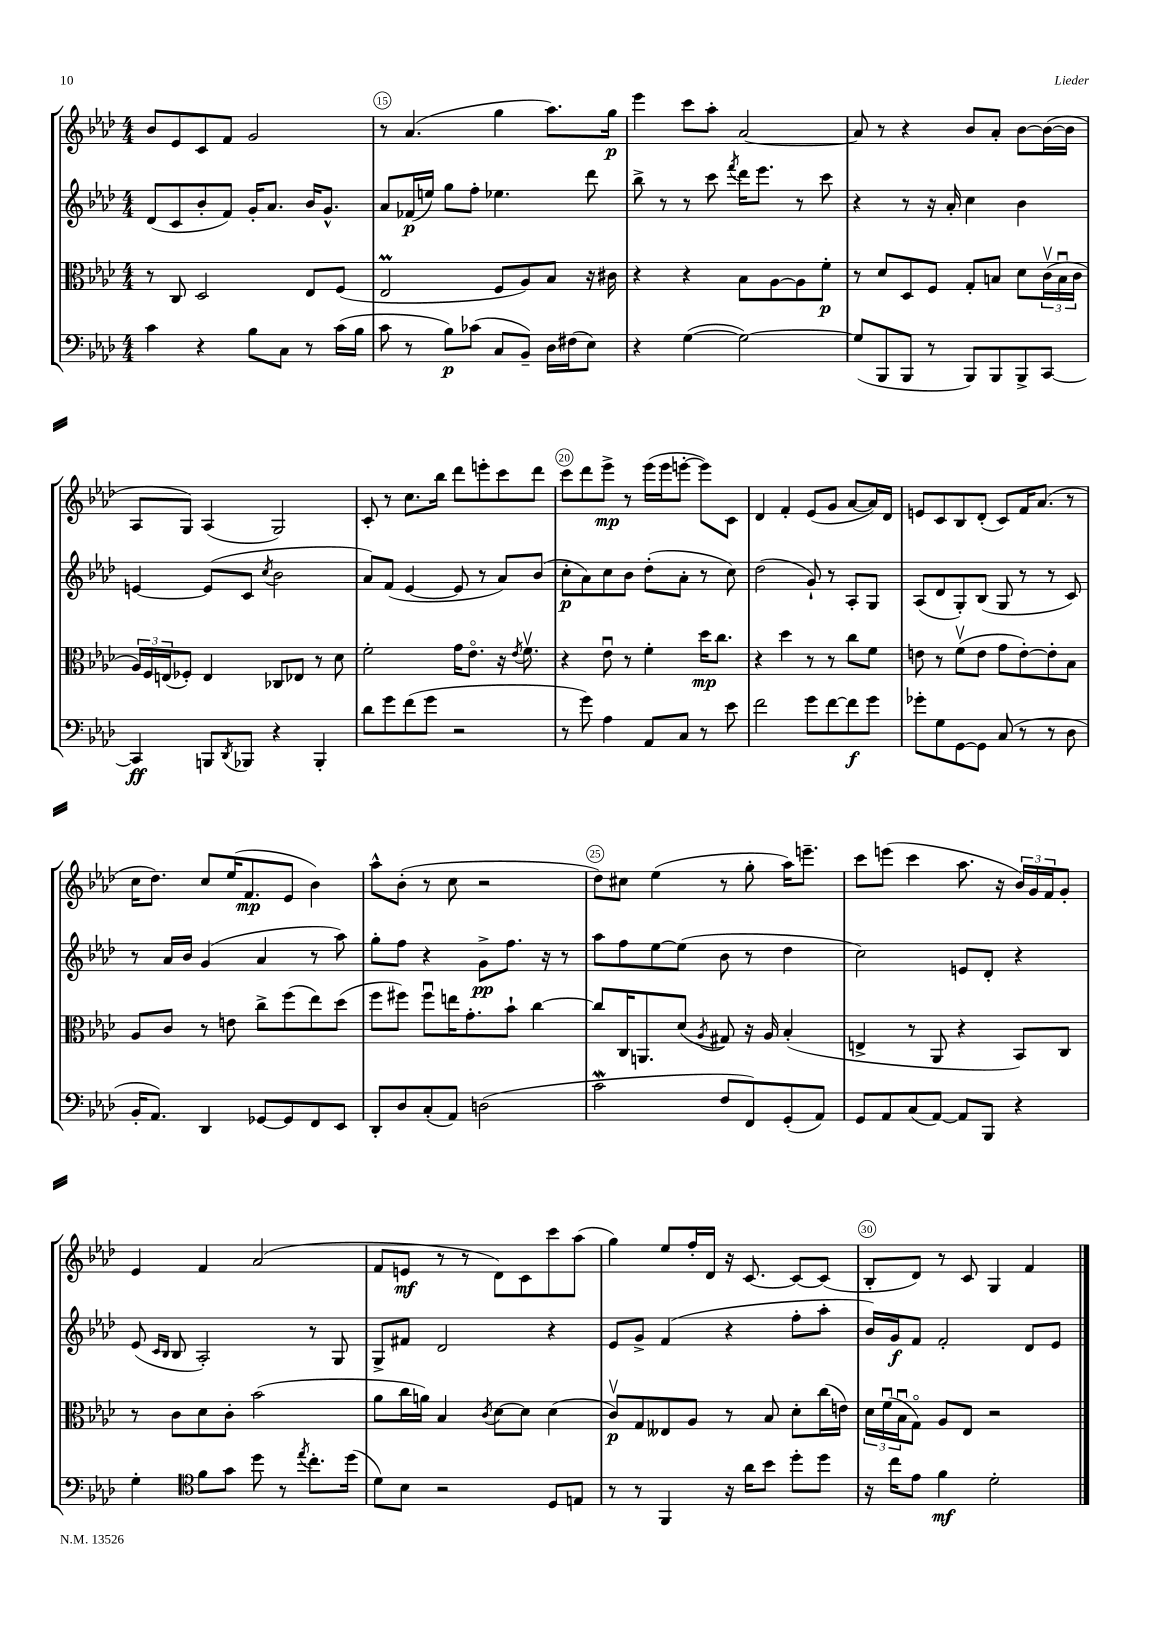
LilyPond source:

<<
\new StaffGroup <<
\new Staff = "s0" {
    \clef treble \key aes \major \numericTimeSignature \time 4/4
    bes'8 ees'8 c'8 f'8 g'2 |
    r8 aes'4.( g''4 aes''8.) g''16\p |
    ees'''4 c'''8 aes''8-. aes'2~ |
    aes'8 r8 r4 bes'8 aes'8-. bes'8~ bes'16~( bes'16 |
    aes8 g8) aes4( g2) |
    c'8-. r8 c''8. bes''16 des'''8 e'''8-. c'''8 des'''8 |
    c'''8 des'''8 ees'''8->\mp r8 ees'''16( ees'''16 e'''8~-. e'''8) c'8 |
    des'4 f'4-. ees'8( g'8 aes'8~ aes'16) des'16 |
    e'8 c'8 bes8 des'8-.( c'8) f'16 aes'8.( r8 |
    c''16 des''8.) c''8 ees''16( f'8.\mp ees'8 bes'4) |
    aes''8-^ bes'8-.( r8 c''8 r2 |
    des''8) cis''8 ees''4( r8 g''8-. aes''16) e'''8.-- |
    c'''8 e'''8( c'''4 aes''8. r16 \tuplet 3/2 { bes'16) g'16 f'16 } g'8-. |
    ees'4 f'4 aes'2( |
    f'8 e'8\mf r8 r8 des'8) c'8 c'''8 aes''8( |
    g''4) ees''8 f''16-. des'16 r16 c'8.~ c'8~ c'8( |
    bes8-. des'8) r8 c'8 g4 f'4 \bar "|." |
}
\new Staff = "s1" {
    \clef treble \key aes \major \numericTimeSignature \time 4/4
    des'8( c'8 bes'8-. f'8) g'16-. aes'8. bes'16 g'8.-^ |
    aes'8 fes'16\p( e''16) g''8 f''8-. ees''4. des'''8 |
    bes''8-> r8 r8 c'''8 \acciaccatura { f'''8 } des'''16 ees'''8. r8 c'''8 |
    r4 r8 r16 aes'16-. c''4 bes'4 |
    e'4~ e'8( c'8 \acciaccatura { c''8 } bes'2 |
    aes'8) f'8( ees'4~ ees'8 r8 aes'8) bes'8( |
    c''8-.\p aes'8) c''8 bes'8 des''8-.( aes'8-. r8 c''8) |
    des''2( g'8-!) r8 aes8-. g8 |
    aes8( des'8 g8-.) bes8( g8 r8 r8 c'8) |
    r8 aes'16 bes'16 g'4( aes'4 r8 aes''8) |
    g''8-. f''8 r4 g'8->\pp f''8. r16 r8 |
    aes''8 f''8 ees''8~ ees''8( bes'8 r8 des''4 |
    c''2) e'8 des'8-. r4 |
    ees'8( \grace { c'16 bes16 } bes8 aes2-.) r8 g8 |
    g8-> fis'8 des'2 r4 |
    ees'8 g'8-> f'4( r4 f''8-. aes''8-. |
    bes'16) g'16\f f'8 f'2-. des'8 ees'8 \bar "|." |
}
\new Staff = "s2" {
    \clef alto \key aes \major \numericTimeSignature \time 4/4
    r8 c8 des2 ees8 f8( |
    ees2\prall f8 aes8) bes8 r16 cis'16 |
    r4 r4 bes8 aes8~ aes8 f'8-.\p |
    r8 des'8 des8 f8 g8-. b8 des'8 \tuplet 3/2 { c'16\upbow( b16\downbow c'16 } |
    \tuplet 3/2 { aes16) f16 e16( } fes8-.) e4 ces8 ees8 r8 des'8 |
    f'2-. g'16 ees'8.\flageolet r16 \acciaccatura { ees'8 } f'8.\upbow |
    r4 ees'8\downbow r8 f'4-. des''16\mp c''8. |
    r4 des''4 r8 r8 c''8 f'8 |
    e'8 r8 f'8\upbow( e'8 g'8 e'8~-.) e'8-. bes8 |
    aes8 c'8 r8 e'8 c''8-> f''8( ees''8) des''8( |
    f''8 fis''8) fis''8\downbow e''16 g'8.-. bes'8-! c''4~ |
    c''8 c16 a,8. des'8( \acciaccatura { aes8 } gis8) r16 aes16 bes4-.( |
    e4-> r8 aes,8 r4 bes,8) c8 |
    r8 c'8 des'8 c'8-. bes'2( |
    aes'8 c''16 a'16) bes4 \acciaccatura { c'8 } des'8~ des'8 des'4( |
    c'8\upbow\p) g8 eeses8 aes8 r8 bes8 des'8-. c''16( e'16) |
    \tuplet 3/2 { des'16 f'16\downbow( bes16\downbow } g8\flageolet) aes8 ees8 r2 \bar "|." |
}
\new Staff = "s3" {
    \clef bass \key aes \major \numericTimeSignature \time 4/4
    c'4 r4 bes8 c8 r8 c'16( bes16 |
    c'8 r8 bes8\p) ces'8( c8 bes,8--) des16 fis16( ees8) |
    r4 g4~( g2~) |
    g8( bes,,8 bes,,8 r8 bes,,8) bes,,8 bes,,8-> c,8~ |
    c,4\ff b,,8 \acciaccatura { des,8 } bes,,8 r4 bes,,4-. |
    des'8 g'8 f'8( g'8 r2 |
    r8 g'8) aes4 aes,8 c8 r8 ees'8 |
    f'2 g'8 f'8~ f'8\f g'8 |
    ges'8-. g8 g,8~ g,8 c8( r8 r8 des8 |
    bes,16-. aes,8.) des,4 ges,8~ ges,8 f,8 ees,8 |
    des,8-. des8 c8-.( aes,8) d2( |
    c'2\mordent f8 f,8) g,8-.( aes,8) |
    g,8 aes,8 c8( aes,8~) aes,8 bes,,8 r4 |
    g4-. \clef tenor f'8 g'8 des''8 r8 \acciaccatura { ees''8 } c''8.-. des''16( |
    des'8) bes8 r2 des8 e8 |
    r8 r8 f,4 r16 aes'16 bes'8 des''8-. des''8 |
    r16 c''16 ees'8 f'4\mf des'2-. \bar "|." |
}
>>
>>
\layout { \context { \Score currentBarNumber = #14 \override BarNumber.break-visibility = ##(#f #t #t) barNumberVisibility = #(every-nth-bar-number-visible 5) \override BarNumber.stencil = #(make-stencil-circler 0.1 0.3 ly:text-interface::print) } }
